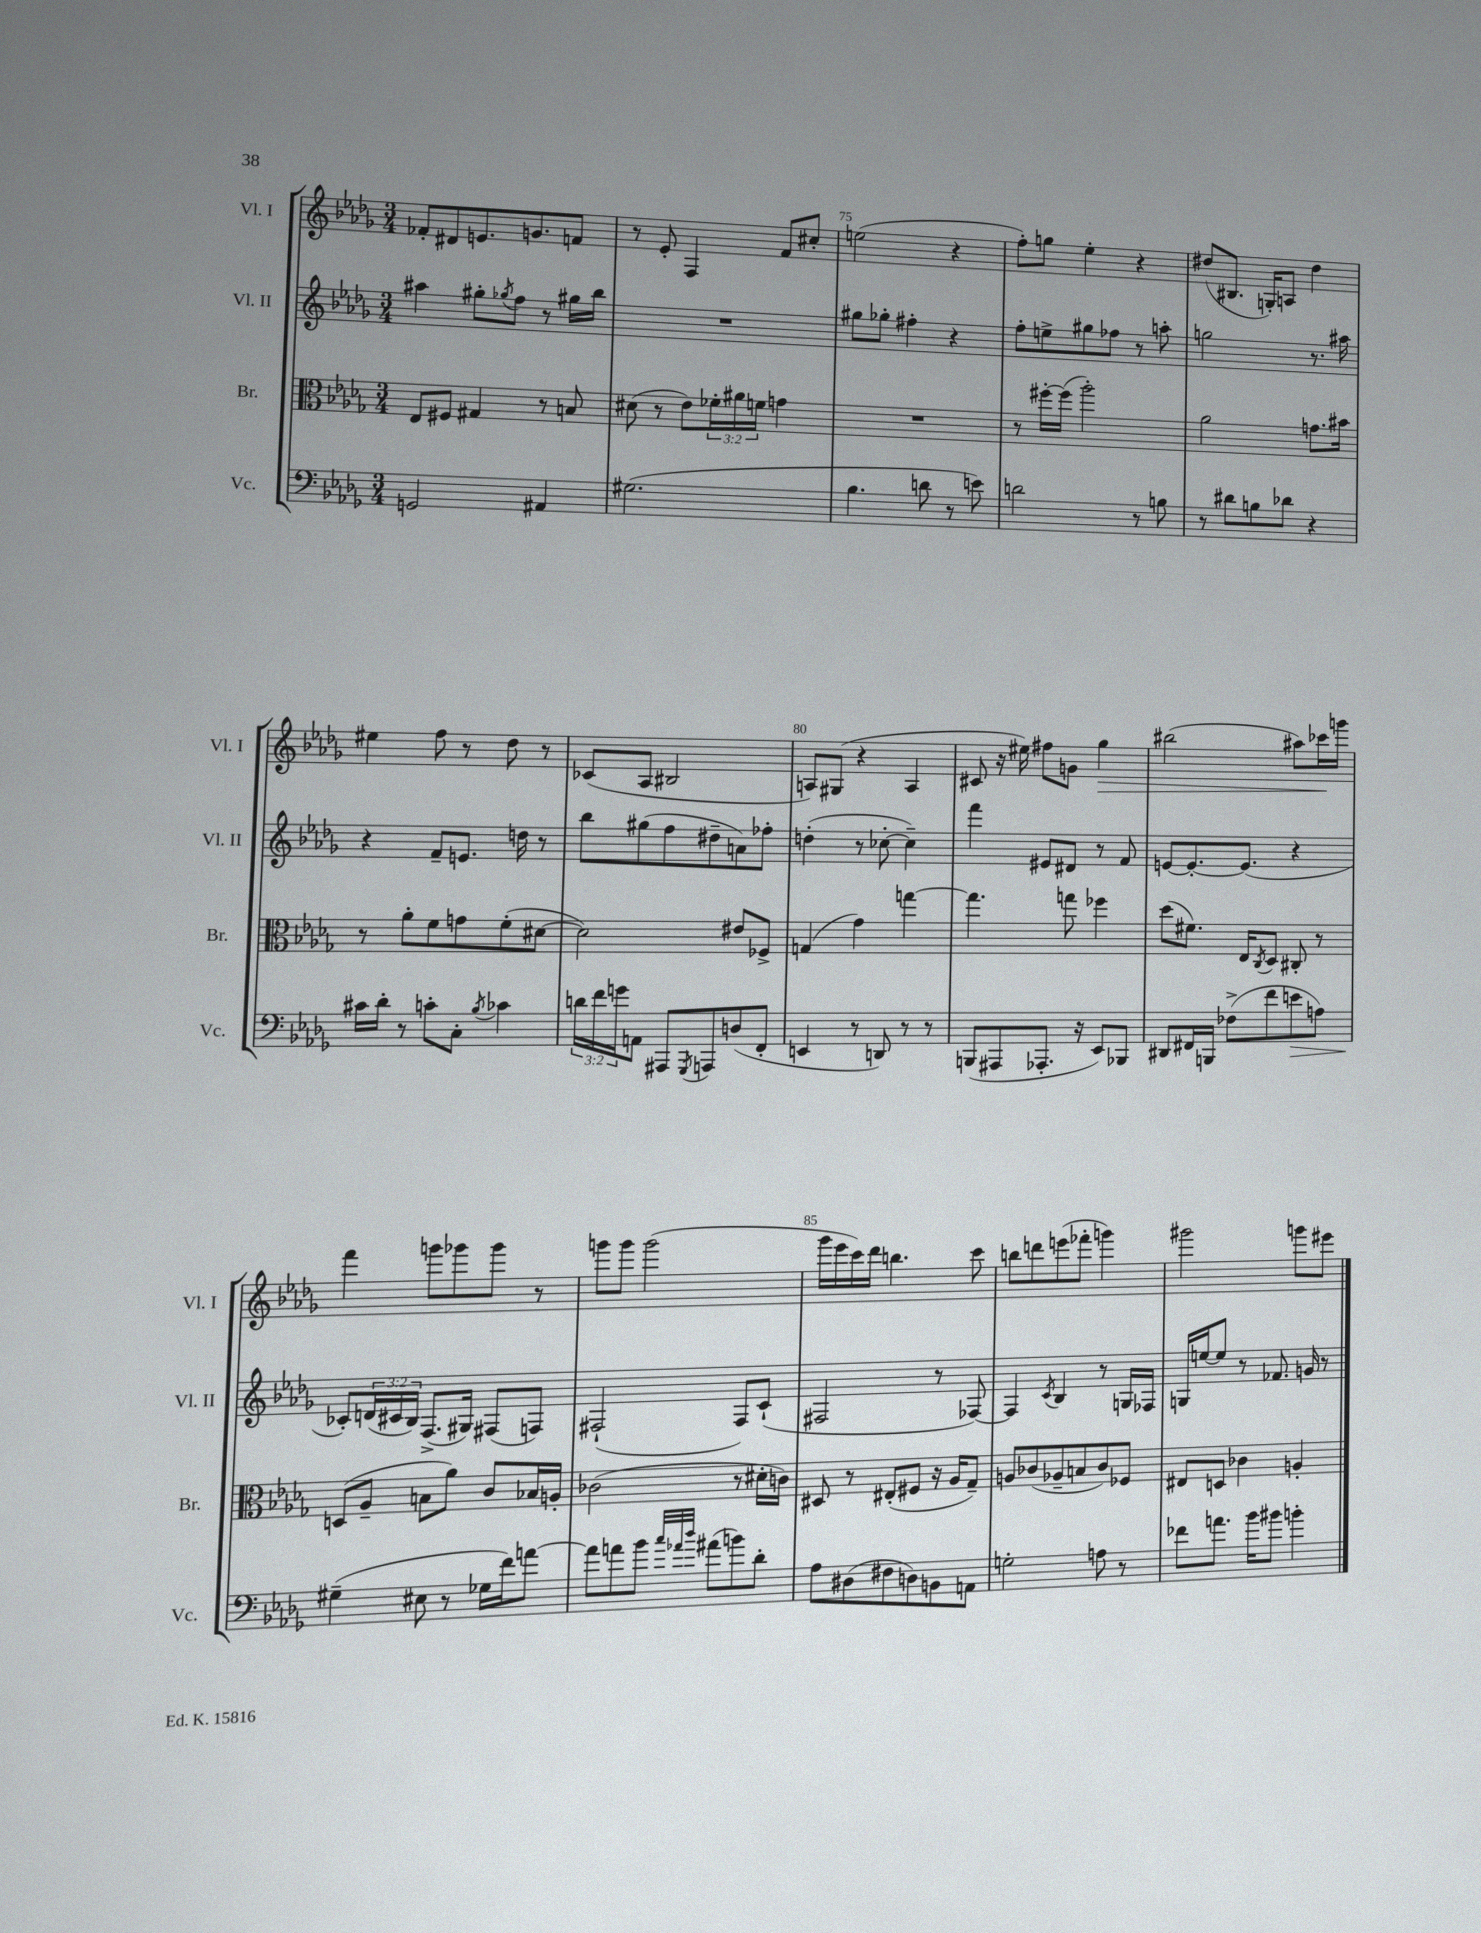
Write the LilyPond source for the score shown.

<<
\new StaffGroup <<
\new Staff = "s0" \with { instrumentName = "Vl. I" shortInstrumentName = "Vl. I" } {
    \clef treble \key des \major \numericTimeSignature \time 3/4
    fes'8-. dis'8 e'8. g'8. f'8 |
    r8 ees'8-. f4 f'8 cis''8-. |
    e''2( r4 |
    f''8-.) g''8 ees''4-. r4 |
    dis''8( bis8. g16-.) a8 dis''4 |
    eis''4 f''8 r8 des''8 r8 |
    ces'8( aes8 bis2 |
    a8) gis8( r4 a4 |
    cis'8 r16 eis''16) fis''8 g'8 ges''4\> |
    bis''2( ais''8) ces'''16\! g'''16 |
    f'''4 g'''8 ges'''8 ges'''8 r8 |
    g'''8 g'''8 g'''2( |
    ges'''16 ees'''16 c'''16) des'''16 b''4. c'''8 |
    b''8 d'''8 e'''8( fes'''8-. g'''4) |
    gis'''2 g'''8 eis'''8 \bar "|." |
}
\new Staff = "s1" \with { instrumentName = "Vl. II" shortInstrumentName = "Vl. II" } {
    \clef treble \key des \major \numericTimeSignature \time 3/4 \override Staff.TupletNumber.text = #tuplet-number::calc-fraction-text
    ais''4 gis''8-. \acciaccatura { ges''8 } f''8 r8 gis''16 bes''16 |
    R2. |
    gis''8 ges''8-. fis''4-. r4 |
    f''8-. e''8-> gis''8 fes''8 r8 a''8-. |
    g''2 r8. ais''16 |
    r4 f'8-- e'8. d''16 r8 |
    bes''8 gis''8( f''8 dis''8-- a'8) fes''8-. |
    d''4-.( r8 ces''8~-. ces''4--) |
    f'''4 eis'8 dis'8 r8 f'8 |
    e'8~ e'8.~-. e'8.( r4 |
    ces'8-.) \tuplet 3/2 { d'16( cis'16 bes16) } f8.->( gis16) fis8( f8) |
    fis2-!( fis8) c'8-!( |
    fis2 r8 fes8~) |
    fes4 \acciaccatura { c'8 } bes4 r8 g16 fes16 |
    g16 e''16~ e''8 r8 fes'8. g'16 r8 \bar "|." |
}
\new Staff = "s2" \with { instrumentName = "Br." shortInstrumentName = "Br." } {
    \clef alto \key des \major \numericTimeSignature \time 3/4 \override Staff.TupletNumber.text = #tuplet-number::calc-fraction-text
    ees8 fis8 gis4 r8 b8 |
    dis'8( r8 ees'8) \tuplet 3/2 { fes'16-. ais'16 f'16 } g'4 |
    R2. |
    r8 fis''16~-. fis''16( aes''2-.) |
    aes'2 g'8. bis'16 |
    r8 aes'8-. f'8 g'8 f'8-.( dis'8~ |
    dis'2) eis'8 fes8-> |
    g4( ges'4) g''4~ |
    g''4. g''8 fes''4 |
    des''8( fis'8.) ees16 \acciaccatura { c8 } des8 cis8-. r8 |
    d8( aes8-- b8 aes'8) c'8 bes16 a16-. |
    ces'2( r8 dis'16-. c'16) |
    dis8 r8 eis8-.( fis8 r16 aes16 ges8--) |
    a8 ces'8( aes8-- b8 ces'8) fes8 |
    eis8 d8 ces'4 a4-. \bar "|." |
}
\new Staff = "s3" \with { instrumentName = "Vc." shortInstrumentName = "Vc." } {
    \clef bass \key des \major \numericTimeSignature \time 3/4 \override Staff.TupletNumber.text = #tuplet-number::calc-fraction-text
    g,2 ais,4 |
    gis2.( |
    bes4. d'8 r8 e'8) |
    d'2 r8 b8 |
    r8 dis'8 b8 des'8 r4 |
    cis'16 des'16-. r8 c'8-. c8-. \acciaccatura { bes8 } ces'4 |
    \tuplet 3/2 { d'16 f'16 g'16 } a,8 ais,,8 \acciaccatura { ges,,8 } a,,8 d8( f,8-. |
    e,4 r8 d,8) r8 r8 |
    b,,8( ais,,8 aes,,8.-. r16 ees,8) bes,,8 |
    dis,8 fis,16 b,,16 fes8->( f'8 e'8\> a8) |
    gis4--\!( eis8 r8 ges16 f'16) a'8~ |
    a'8 a'8 bes'8 \grace { c''32 aes'32 des''32 } ais'8( b'8) des'8-. |
    aes8 dis8( fis8 d8) b,8 a,8 |
    g2-. a8 r8 |
    fes'8 a'8. bes'16 bis'8 b'4-. \bar "|." |
}
>>
>>
\layout { \context { \Score currentBarNumber = #73 \override BarNumber.break-visibility = ##(#f #t #t) barNumberVisibility = #(every-nth-bar-number-visible 5) } }
